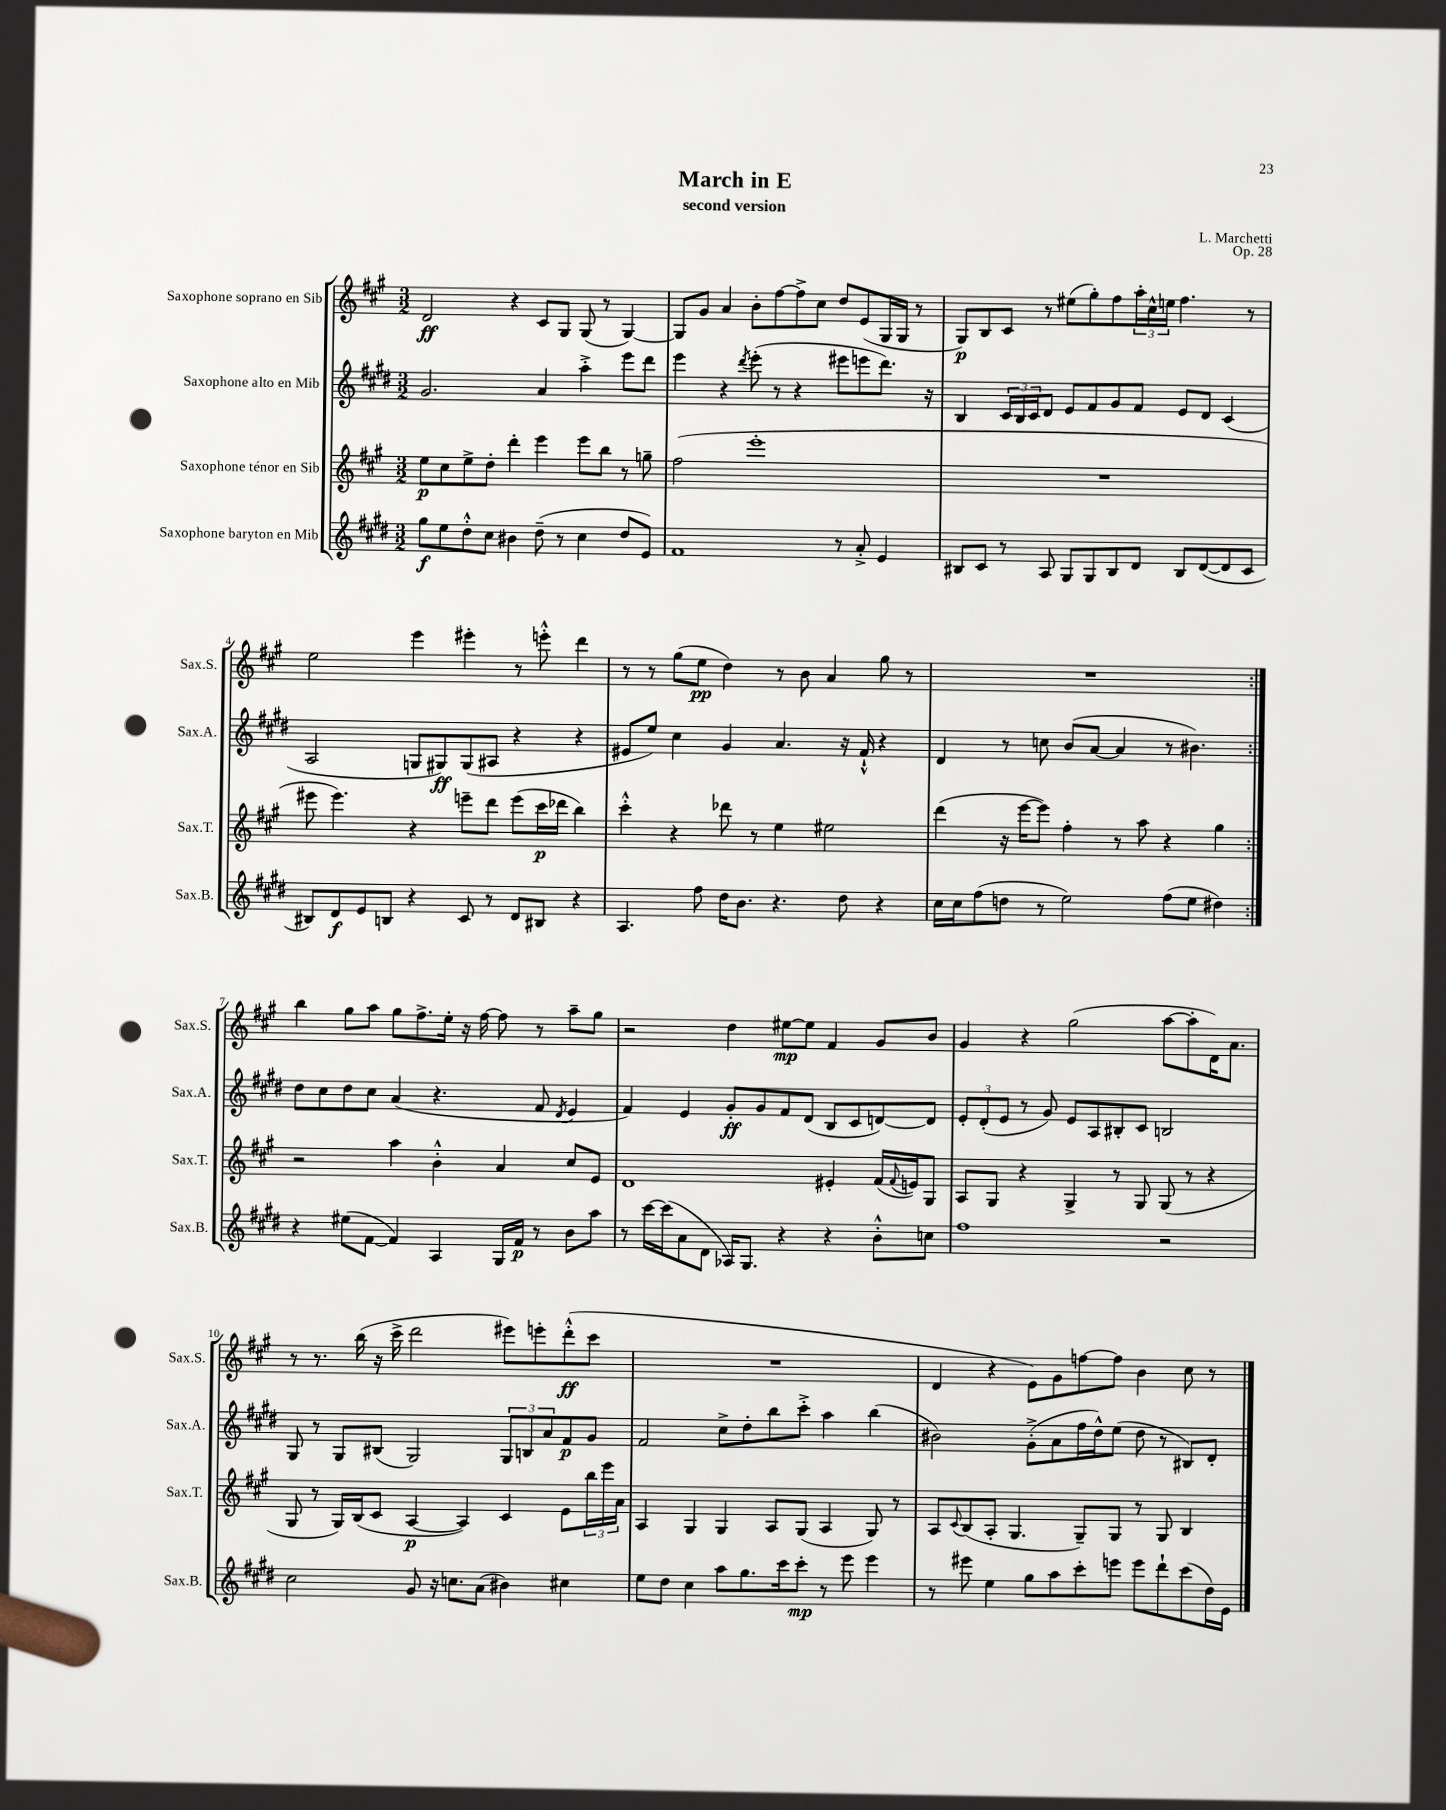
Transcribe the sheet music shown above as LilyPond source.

\header { title = "March in E" composer = "L. Marchetti" subtitle = "second version" opus = "Op. 28" }
<<
\new StaffGroup <<
\new Staff = "s0" \with { instrumentName = "Saxophone soprano en Sib" shortInstrumentName = "Sax.S." } {
    \clef treble \key a \major \numericTimeSignature \time 3/2
    \repeat volta 2 { d'2\ff r4 cis'8 gis8 gis8( r8 gis4~) |
    gis8 gis'8 a'4 b'8-. fis''8~ fis''8-> cis''8 d''8 e'8( gis16 gis16 r8 |
    gis8\p) b8 cis'8 r8 eis''8( gis''8-.) fis''8 \tuplet 3/2 { a''16-. cis''16-^ e''16 } fis''4. r8 |
    e''2 e'''4 eis'''4-. r8 e'''8-.-^ d'''4 |
    r8 r8 gis''8( e''8\pp d''4) r8 b'8 a'4 gis''8 r8 |
    R1. | }
    b''4 gis''8 a''8 gis''8 fis''8.-> e''16-. r16 fis''16~ fis''8 r8 a''8-- gis''8 |
    r2 d''4 eis''8~\mp eis''8 fis'4 gis'8 b'8 |
    gis'4 r4 gis''2( a''8~ a''8-. d'16) a'8. |
    r8 r8. b''16( r16 cis'''16-> d'''2 eis'''8) e'''8-. d'''8-.-^\ff( cis'''8 |
    R1. |
    d'4 r4 e'8) gis'8 f''8~ f''8 b'4 cis''8 r8 \bar "|." |
}
\new Staff = "s1" \with { instrumentName = "Saxophone alto en Mib" shortInstrumentName = "Sax.A." } {
    \clef treble \key e \major \numericTimeSignature \time 3/2
    \repeat volta 2 { gis'2. a'4 a''4-.-> e'''8 dis'''8 |
    e'''4 r4 \acciaccatura { dis'''8 } e'''8-.( r8 r4 eis'''8 e'''8 dis'''8.) r16 |
    b4 \tuplet 3/2 { cis'16 b16 cis'16 } dis'8 e'8 fis'8 gis'8 fis'8 e'8 dis'8 cis'4( |
    a2 g8 gis8\ff) gis8( ais8 r4 r4 |
    eis'8 e''8) cis''4 gis'4 a'4. r16 fis'16-!-^ r4 |
    dis'4 r8 c''8 b'8( a'8~ a'4 r8 bis'4.) | }
    dis''8 cis''8 dis''8 cis''8 a'4( r4. fis'8 \acciaccatura { dis'8 } e'4 |
    fis'4) e'4 gis'8-.\ff gis'8 fis'8 dis'8( b8 cis'8 d'8~) d'8 |
    \tuplet 3/2 { e'8-. dis'8-.( e'8 } r8 gis'8) e'8 a8 bis8-. cis'8 b2 |
    gis8 r8 gis8 bis8( gis2) \tuplet 3/2 { gis8 b8 a'8 } fis'8\p gis'8 |
    fis'2 cis''8-> dis''8-. b''8 cis'''8-.-> a''4 b''4( |
    bis'2) gis'8-.->( a'8 fis''16 dis''16-^) e''8( dis''8 r8 bis8) dis'8-. \bar "|." |
}
\new Staff = "s2" \with { instrumentName = "Saxophone ténor en Sib" shortInstrumentName = "Sax.T." } {
    \clef treble \key a \major \numericTimeSignature \time 3/2
    \repeat volta 2 { e''8\p cis''8 e''8-> d''8-. d'''4-. e'''4 e'''8 b''8 r8 g''8-- |
    fis''2( e'''1-. |
    R1. |
    eis'''8 eis'''4.) r4 e'''8-- d'''8 e'''8( cis'''16\p des'''16 b''4) |
    cis'''4-.-^ r4 des'''8 r8 e''4 eis''2 |
    d'''4( r16 e'''16~ e'''8) fis''4-. r8 a''8 r4 gis''4 | }
    r2 a''4 b'4-.-^ a'4 cis''8 e'8 |
    d'1 eis'4-. fis'16( \appoggiatura { fis'8 } e'16) gis8 |
    a8 gis8 r4 gis4-> r8 gis8 gis8( r8 r4 |
    gis8 r8 gis16) b16( cis'8 a4~\p a4) cis'4 e'8 \tuplet 3/2 { b''16 e'''16 a'16 } |
    a4 gis4 gis4 a8 gis8( a4 gis8) r8 |
    a8 \appoggiatura { cis'8 } b8( a8-. gis4. gis8--) gis8 r8 gis8 b4 \bar "|." |
}
\new Staff = "s3" \with { instrumentName = "Saxophone baryton en Mib" shortInstrumentName = "Sax.B." } {
    \clef treble \key e \major \numericTimeSignature \time 3/2
    \repeat volta 2 { gis''8\f e''8 dis''8-.-^ cis''8 bis'4 dis''8--( r8 cis''4 dis''8 e'8) |
    fis'1 r8 a'8-.-> e'4 |
    bis8 cis'8 r8 a8 gis8 gis8 bis8 dis'8 bis8 dis'8~( dis'8 cis'8 |
    bis8) dis'8\f e'8 b8 r4 cis'8 r8 dis'8 bis8 r4 |
    a4. fis''8 dis''16 b'8. r4. dis''8 r4 |
    cis''16 cis''16 fis''8( d''8 r8 e''2) fis''8( e''8 dis''4) | }
    r4 eis''8( fis'8~ fis'4) a4 gis16 fis'16\p r8 b'8 a''8 |
    r8 cis'''16~ cis'''16( a'8 dis'8 aes16) gis8. r4 r4 b'8-.-^ c''8 |
    fis''1 r2 |
    cis''2 gis'8 r16 c''8. a'8( bis'4) cis''4 |
    e''8 dis''8 cis''4 a''8 gis''8. cis'''16 cis'''8-.\mp r8 e'''8 e'''4 |
    r8 eis'''8 e''4 gis''8 a''8 cis'''8-. e'''8 e'''8 dis'''8-! cis'''8( dis''16) e'16 \bar "|." |
}
>>
>>
